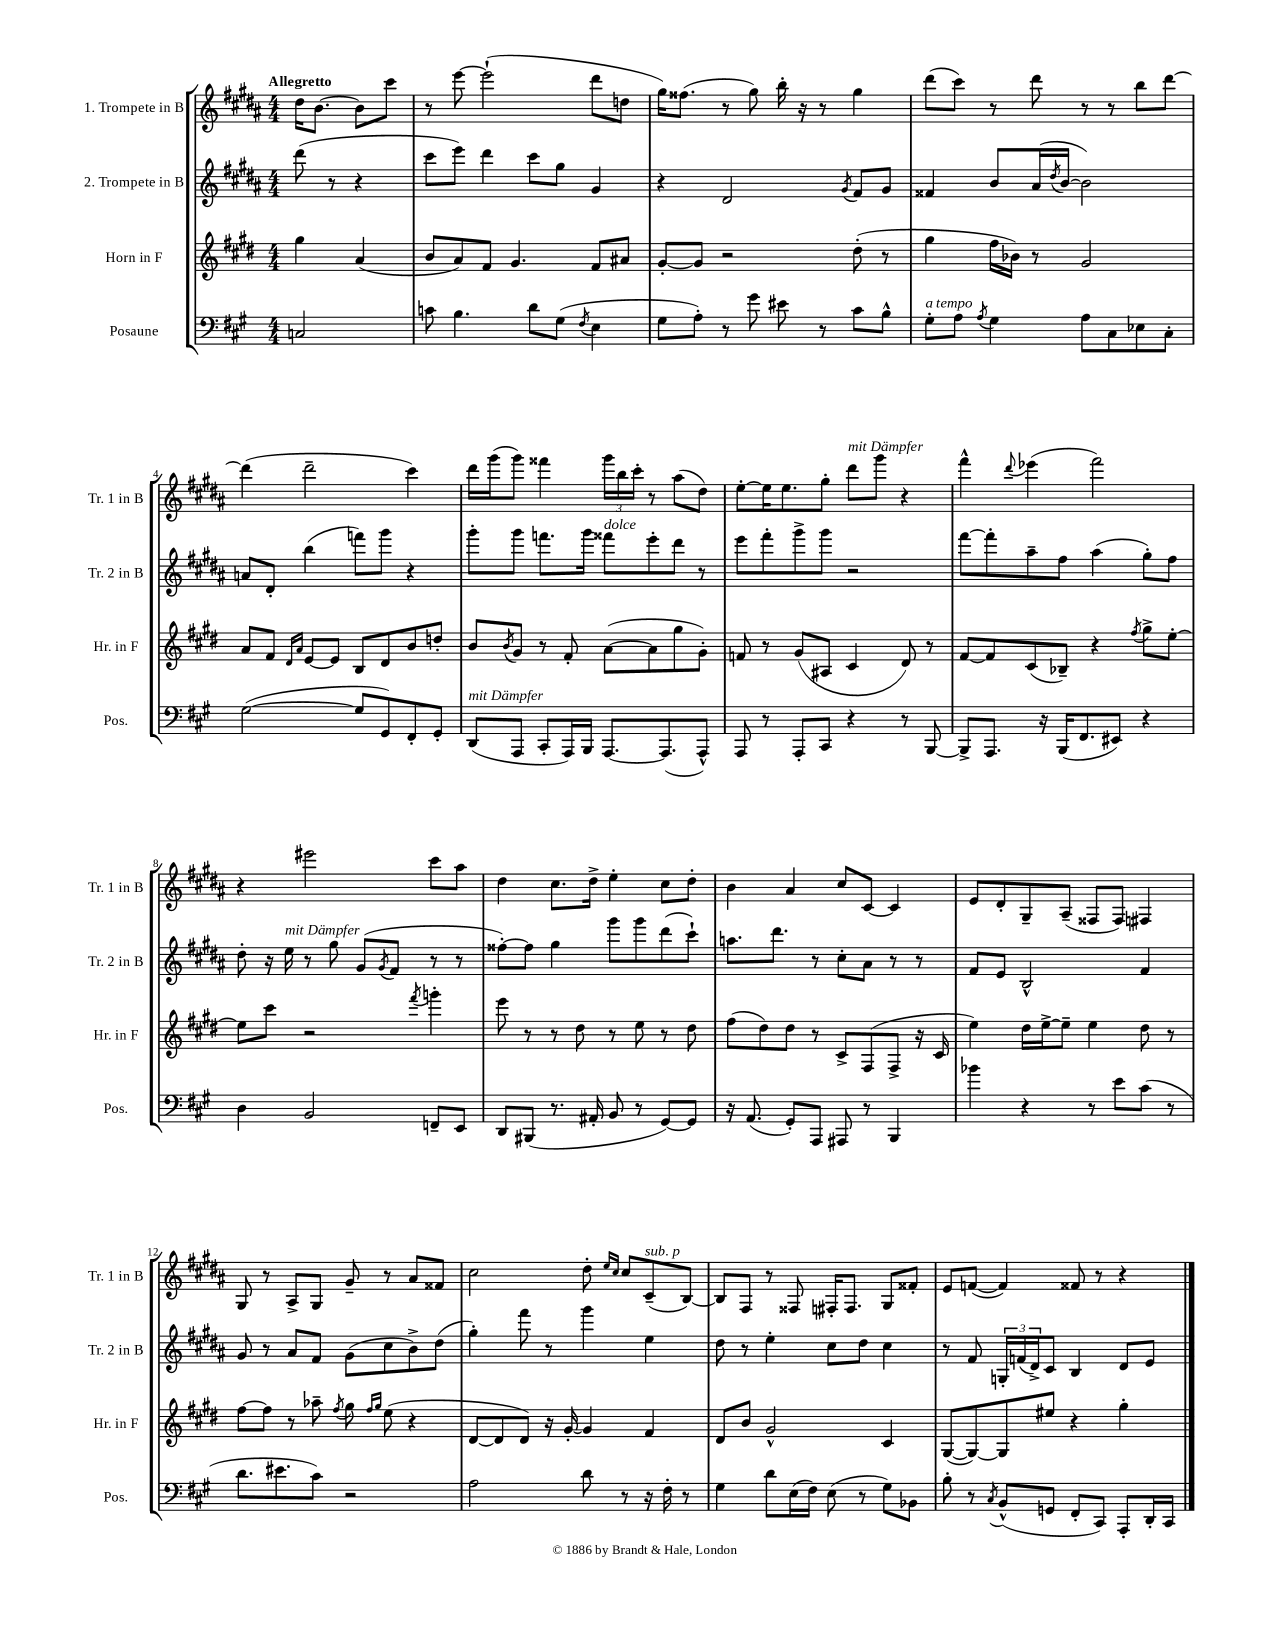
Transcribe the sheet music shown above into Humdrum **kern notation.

**kern	**kern	**kern	**kern
*staff4	*staff3	*staff2	*staff1
*clefF4	*clefG2	*clefG2	*clefG2
*k[f#c#g#]	*k[f#c#g#d#]	*k[f#c#g#d#a#]	*k[f#c#g#d#a#]
*M4/4	*M4/4	*M4/4	*M4/4
2C	4gg#	(8ddd#	16dd#
.	.	.	[8.b
.	.	8r	.
.	(4a	4r	8b]
.	.	.	8ccc#
=	=	=	=
8c	8b	8ccc#	8r
4.B	8a)	8eee)	[8eee
.	8f#	4ddd#	(2eee`]
.	4.g#	.	.
8d	.	8ccc#	.
(8G#	.	8gg#	.
8qF#	.	.	.
4E	8f#	4g#	8ddd#
.	8a#	.	8dd
=	=	=	=
8G#	[8g#'	4r	16gg#)
.	.	.	(8.ff##
8A')	8g#]	.	.
8r	2r	2d#	8r
8g#	.	.	8gg#)
8e#	.	.	16bb'
.	.	.	16r
8r	.	.	8r
.	.	8qg#	.
8c#	(8dd#'	8f#	4gg#
8B^^	8r	8g#	.
=	=	=	=
8G#'	4gg#	4f##	(8ddd#
8A	.	.	8ccc#)
8qA	.	.	.
4G#	16ff#	8b	8r
.	16b-)	.	.
.	8r	(16a#	8ddd#
.	.	8qdd#	.
.	.	[16b	.
8A	2g#	2b])	8r
8C#	.	.	8r
8E-	.	.	8bb
8C#'	.	.	[8ddd#
=	=	=	=
([2G#	8a	8a	(4ddd#]
.	8f#	8d#'	.
.	16qqd#	.	.
.	16qqa	.	.
.	[8e	(4bb	2ddd#~
.	8e]	.	.
8G#]	8B	8fff)	.
8GG#)	8d#	8ggg#	.
8FF#'	8b	4r	4ccc#)
8GG#'	8dd'	.	.
=	=	=	=
(8DD	8b	8ggg#'	16ddd#
.	.	.	(16ggg#
.	8qb	.	.
8AAA	8g#	8ggg#	8ggg#)
8CC#'	8r	8.fff	4fff##
16AAA)	8f#'	.	.
16BBB	.	16ggg#	.
[8.AAA	([8a	8fff##	24ggg#
.	.	.	24bb
.	.	.	24ccc#'
.	8a]	8eee'	8r
(8.AAA]	.	.	.
.	8gg#	8ddd#	(8aa#
8AAA^^)	8g#')	8r	8dd#)
=	=	=	=
8AAA	8f	8eee	[8ee'
8r	8r	8fff#'	16ee]
.	.	.	8.ee
8AAA'	(8g#	8ggg#^	.
8CC#	8A#	8ggg#	8gg#'
4r	4c#	2r	8ddd#
.	.	.	8ggg#
8r	8d#)	.	4r
[8BBB	8r	.	.
=	=	=	=
8BBB^]	[8f#	[8fff#	4fff#^^
8.AAA	8f#]	8fff#']	.
.	.	.	8qqddd#
.	(8c#	8aa#~	(4eee-
16r	.	.	.
(16BBB	8B-~)	8ff#	.
8.FF#	.	.	.
.	4r	(4aa#	2fff#)
8EE#)	.	.	.
.	8qff#	.	.
4r	8gg#^	8gg#')	.
.	[8ee'	8ff#	.
=	=	=	=
4D	8ee]	8dd#'	4r
.	8ccc#	16r	.
.	.	16ee	.
2BB	2r	8r	2eee#
.	.	8gg#	.
.	.	(8g#	.
.	.	8qg#	.
.	.	8f#	.
.	8qfff#	.	.
8FF~	4ggg'	8r	8ccc#
8EE	.	8r	8aa#
=	=	=	=
8DD	8eee	[8ff##')	4dd#
(8BBB#	8r	8ff##]	.
8.r	8r	4gg#	8.cc#
.	8dd#	.	.
16AA#'	.	.	16dd#^
8BB	8r	8ggg#	4ee'
8r	8ee	8ggg#	.
[8GG#)	8r	(8ddd#	8cc#
8GG#]	8dd#	8ccc#`)	8dd#'
=	=	=	=
16r	(8ff#	8.aa	4b
(8.AA	.	.	.
.	8dd#)	.	.
.	.	8.ddd#	.
8GG#')	8dd#	.	4a#
8AAA	8r	8r	.
8AAA#	8c#^	8cc#'	8cc#
8r	(8F#	8a#	[8c#
4BBB	8F#^	8r	4c#]
.	16r	8r	.
.	16c#	.	.
=	=	=	=
4b-	4ee)	8f#	8e
.	.	8e	8d#'
4r	16dd#	2B^^	8G#~
.	[16ee^	.	.
.	8ee~]	.	(8A#~
8r	4ee	.	8F##
8e	.	.	8F##)
(8c#	8dd#	4f#	4F#
8r	8r	.	.
=	=	=	=
8.d	[8ff#	8g#	8G#
.	8ff#]	8r	8r
8.e#	.	.	.
.	8r	8a#	8A#^
8c#)	8aa-~	8f#	8G#
.	8qff#	.	.
2r	8gg#	(8g#	8g#~
.	16qqff#	.	.
.	16qqgg#	.	.
.	(8ee	8cc#	8r
.	4r	8b^)	8a#
.	.	(8dd#	8f##
=	=	=	=
2A	[8d#	4gg#')	2cc#
.	8d#]	.	.
.	8d#)	8fff#	.
.	16r	8r	.
.	[16g#'	.	.
8d	4g#]	4ggg#	8dd#'
.	.	.	16qqee
.	.	.	16qqcc#
8r	.	.	8cc#
16r	4f#	4ee	(8c#~
16F#'	.	.	.
8r	.	.	[8B)
=	=	=	=
4G#	8d#	8dd#	8B]
.	8b	8r	8F#
8d	2g#^^	4ee'	8r
(16E	.	.	8F##
16F#)	.	.	.
(8E	.	8cc#	16F#'
.	.	.	8.F#
8r	.	8dd#	.
8G#)	4c#	4cc#	8G#
8BB-	.	.	8f##'
=	=	=	=
8B'	([8G#	8r	8e
8r	8G#_)	8f#	([8f
8qC#	.	.	.
(8BB^^	8G#]	24G'	4f])
.	.	(24f	.
.	.	24d#^)	.
8GG	8ee#	8c#	.
8FF#'	4r	4B	8f##
8CC#)	.	.	8r
8AAA'	4gg#'	8d#	4r
16DD'	.	8e	.
16CC#	.	.	.
==	==	==	==
*-	*-	*-	*-
